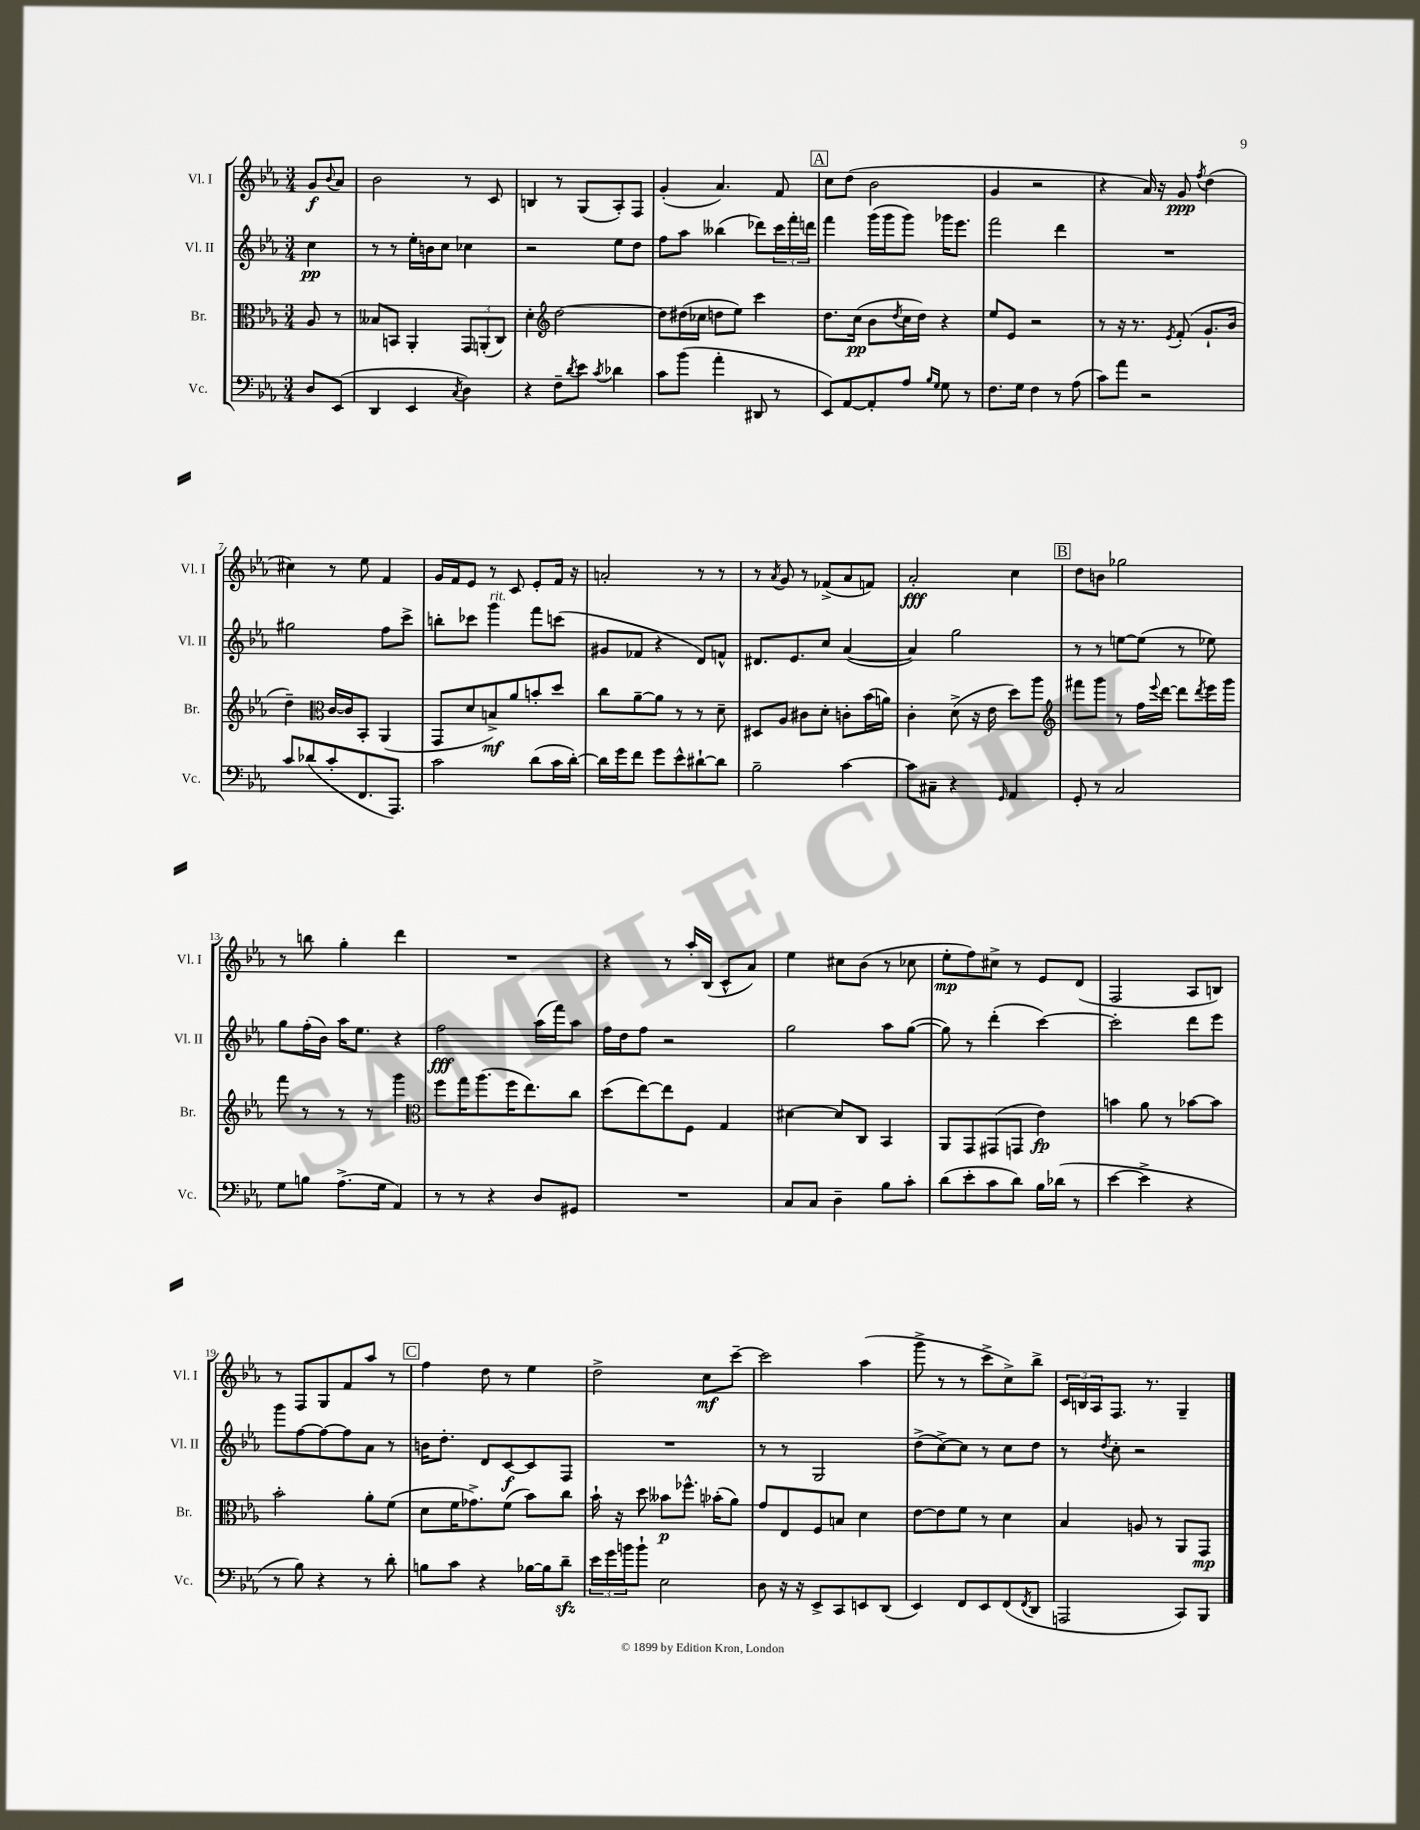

**kern	**kern	**dynam	**kern	**dynam	**kern	**dynam
*part4	*part3	*part3	*part2	*part2	*part1	*part1
*staff4	*staff3	*staff3	*staff2	*staff2	*staff1	*staff1
*I"Vc.	*I"Br.	*	*I"Vl. II	*	*I"Vl. I	*
*I'Vc.	*I'Br.	*	*I'Vl. II	*	*I'Vl. I	*
*clefF4	*clefC3	*	*clefG2	*	*clefG2	*
*k[b-e-a-]	*k[b-e-a-]	*	*k[b-e-a-]	*	*k[b-e-a-]	*
*M3/4	*M3/4	*	*M3/4	*	*M3/4	*
=	=	=	=	=	=	=
8D/L	8A-/	.	4cc\	pp	8g/L	f
.	.	.	.	.	8qqb-/	.
(8EE-/J	8r	.	.	.	8a-/J	.
=1	=1	=1	=1	=1	=1	=1
4DD/	8B--X/L	.	8r	.	2b-\	.
.	8BBn/J	.	8r	.	.	.
4EE-/	4AA-'/	.	16ee-'\LL	.	.	.
.	.	.	16bn\J	.	.	.
.	.	.	8cc\J	.	.	.
8qC/	.	.	.	.	.	.
4D\)	12GG/L	.	4cc-X\	.	8r	.
.	(12AAn'/	.	.	.	.	.
.	.	.	.	.	8c/	.
.	12C/J)	.	.	.	.	.
=2	=2	=2	=2	=2	=2	=2
4r	4d'\	.	2r	.	4Bn/	.
*	*clefG2	*	*	*	*	*
8F~\L	[2dd\	.	.	.	8r	.
8qd/	.	.	.	.	.	.
8e-\J	.	.	.	.	(8G/L	.
8qc/	.	.	.	.	.	.
4d-X\	.	.	8ee-\L	.	8A-'/)	.
.	.	.	8dd\J	.	8F/J	.
=3	=3	=3	=3	=3	=3	=3
8c\L	8dd\L]	.	8ff\L	.	(4g'/	.
(8b-\J	(16dd#X\L	.	8aa-\J	.	.	.
.	16cc-X\JJ	.	.	.	.	.
4a-'\	8ddn\L	.	(4bb--X\	.	4.a-/)	.
.	8ee-\J)	.	.	.	.	.
8DD#X/	4ccc\	.	8ddd-X\L)	.	.	.
8r	.	.	24ccc\L	.	8f/	.
.	.	.	24fff'\	.	.	.
.	.	.	24dddn\JJ	.	.	.
!!LO:REH:place=s1:t=A
=4	=4	=4	=4	=4	=4	=4
8EE-/L)	8.dd\L	.	4fff\	.	8cc\L	.
[8AA-/	.	.	.	.	(8dd\J	.
.	(16cc\Jk	pp	.	.	.	.
8AA-'/]	8b-\L	.	(16ggg\LL	.	2b-\	.
.	.	.	16ggg\J	.	.	.
.	8qdd/	.	.	.	.	.
8A-/J	16cc\L	.	8ggg\J)	.	.	.
.	16dd\JJ)	.	.	.	.	.
16qqB-/LL	.	.	.	.	.	.
16qqG/JJ	.	.	.	.	.	.
8G\	4r	.	16ggg-X\KL	.	.	.
.	.	.	8.eee-\J	.	.	.
8r	.	.	.	.	.	.
=5	=5	=5	=5	=5	=5	=5
8.F\L	8ee-/L	.	2fff\	.	4g/	.
.	8e-/J	.	.	.	.	.
16G\Jk	.	.	.	.	.	.
4F\	2r	.	.	.	2r	.
8r	.	.	4ddd\	.	.	.
(8A-\	.	.	.	.	.	.
=6	=6	=6	=6	=6	=6	=6
8c\L)	8r	.	2.r	.	4r	.
8a-\J	16r	.	.	.	.	.
.	8.r	.	.	.	.	.
2r	.	.	.	.	16a-/)	.
.	.	.	.	.	16r	.
.	8qe-/	.	.	.	.	.
.	(8f'/	.	.	.	8g/	ppp
.	.	.	.	.	8qff/	.
.	8.g`/L	.	.	.	(4dd\	.
.	16b-/Jk	.	.	.	.	.
!!LO:LB:g=z
=7	=7	=7	=7	=7	=7	=7
8c/L	4dd~\)	.	2gg#X\	.	4cc#X\)	.
(8d-X/	.	.	.	.	.	.
*	*clefC3	*	*	*	*	*
8c'/	[16c/LL	.	.	.	8r	.
.	16c/J]	.	.	.	.	.
8.FF/	8BB-'/J	.	.	.	8ee-\	.
.	(4AA-/	.	8ff\L	.	4f/	.
8.AAA-/J)	.	.	.	.	.	.
.	.	.	8ccc^\J	.	.	.
=8	=8	=8	=8	=8	=8	=8
2c\	8GG/L	.	8bbn'\L	.	16g/LL	.
.	.	.	.	.	16f/J	.
.	8d/	.	8ccc-X\J	.	8e-/J	.
!	!	!	!LO:TX:a:i:t=rit.	!	!	!
.	8Bn^/)	mf	4ggg\	.	8r	.
.	8a-/	.	.	.	8c/	.
(8d\L	8bn'/	.	8fff\L	.	8e-'/L	.
16c\L	8dd/J	.	(8cccn\J	.	16f/Jk	.
[16d'\JJ)	.	.	.	.	16r	.
=9	=9	=9	=9	=9	=9	=9
16d\LL]	8cc\L	.	8g#X/L	.	2an'/	.
16g\J	.	.	.	.	.	.
8f\J	[8a-~\	.	8f-X/J	.	.	.
8g\L	8a-\J]	.	4r	.	.	.
8e-^^\	8r	.	.	.	.	.
[8d#X`\	8r	.	8d/L)	.	8r	.
8d#\J]	8d~\	.	8fn^^/J	.	8r	.
=10	=10	=10	=10	=10	=10	=10
2B-~\	8D#X/L	.	8.d#X/L	.	8r	.
.	.	.	.	.	8qa-/	.
.	8A-/J	.	.	.	8g/	.
.	.	.	8.e-/	.	.	.
.	8c#X\L	.	.	.	8r	.
.	8d'\J	.	8cc/J	.	(8f-X^/L	.
[4c\	8cn'\L	.	([4a-/	.	8a-/	.
.	(16b-\L	.	.	.	8fn/J)	.
.	16an\JJ)	.	.	.	.	.
=11	=11	=11	=11	=11	=11	=11
8c\L]	4c'\	.	4a-/])	.	2a-'/	fff
8C#X~\J	.	.	.	.	.	.
4r	(8d^\	.	2gg\	.	.	.
.	16r	.	.	.	.	.
.	16e-\	.	.	.	.	.
16qqGG/	.	.	.	.	.	.
4AA-/	8dd\L)	.	.	.	4cc\	.
.	8aa-\J	.	.	.	.	.
!!LO:REH:place=s1:t=B
=12	=12	=12	=12	=12	=12	=12
*	*clefG2	*	*	*	*	*
8GG'/	8fff#X\L	.	8r	.	8dd\L	.
8r	8ggg\J	.	8r	.	8bn\J	.
2C/	8r	.	[8een\L	.	2gg-X\	.
.	16ff\LL	.	(8ee\J]	.	.	.
.	8qqeee-/	.	.	.	.	.
.	[16ddd\JJ	.	.	.	.	.
.	8ddd\L]	.	8r	.	.	.
.	8qddd/	.	.	.	.	.
.	16eee-\L	.	8ee-X\)	.	.	.
.	16ggg\JJ	.	.	.	.	.
!!LO:LB:g=z
=13	=13	=13	=13	=13	=13	=13
8G\L	8fff\	.	8gg\L	.	8r	.
8Bn\J	8r	.	(16ff'\L	.	8bbn\	.
.	.	.	16b-\JJ)	.	.	.
(8.A-^\L	8r	.	16aa-\KL	.	4gg'\	.
.	.	.	8.ee-\J	.	.	.
.	8r	.	.	.	.	.
16G\Jk	.	.	.	.	.	.
4AA-/)	4ggg\	.	4r	.	4ddd\	.
=14	=14	=14	=14	=14	=14	=14
*	*clefC3	*	*	*	*	*
8r	8ff\L	.	2ff\	fff	2.r	.
8r	16gg\K	.	.	.	.	.
.	(8.aa-\	.	.	.	.	.
4r	.	.	.	.	.	.
.	16ff\K	.	.	.	.	.
.	8.ee-\)	.	.	.	.	.
8D/L	.	.	(16aa-\LL	.	.	.
.	.	.	16fff\J)	.	.	.
8GG#X/J	8cc\J	.	8aa-\J	.	.	.
=15	=15	=15	=15	=15	=15	=15
2.r	(8dd\L	.	16ff\LL	.	4r	.
.	.	.	16dd\J	.	.	.
.	[8ee-\)	.	8ff\J	.	.	.
.	8ee-\]	.	2r	.	8r	.
.	8F\J	.	.	.	16aa-'/LL	.
.	.	.	.	.	(16B-/JJ	.
.	4G/	.	.	.	8c^^/L	.
.	.	.	.	.	8a-/J)	.
=16	=16	=16	=16	=16	=16	=16
8C/L	[4d#X\	.	2gg\	.	4ee-\	.
8C/J	.	.	.	.	.	.
4D~\	8d#/L]	.	.	.	8cc#X\L	.
.	8C/J	.	.	.	(8b-\J	.
8B-\L	4BB-/	.	8aa-\L	.	8r	.
8c'\J	.	.	([8gg\J	.	8cc-X\	.
=17	=17	=17	=17	=17	=17	=17
(8d\L	8AA-/L	.	8gg\])	.	8ee-'\L	mp
8e-'\	8GG/	.	8r	.	8ff\)	.
8c\	(8GG#X/	.	(4ddd'\	.	8cc#X^\J	.
8d\J)	8GGn/J	.	.	.	8r	.
16B-\LL	4e-\)	fp	[4ccc\)	.	8e-/L	.
(16d-X\JJ	.	.	.	.	.	.
8r	.	.	.	.	(8d/J	.
=18	=18	=18	=18	=18	=18	=18
[4e-\	4bn\	.	2ccc'\]	.	2F/	.
4e-^\]	8a-\	.	.	.	.	.
.	8r	.	.	.	.	.
4r	[8b-X\L	.	8ddd\L	.	8A-/L	.
.	8b-\J]	.	8eee-\J	.	8Bn/J)	.
!!LO:LB:g=z
=19	=19	=19	=19	=19	=19	=19
8r	2b-'\	.	8ggg\L	.	8r	.
8B-\)	.	.	[8ff\	.	8F/L	.
4r	.	.	8ff\_	.	8G/	.
.	.	.	8ff\]	.	8f/	.
8r	8a-'\L	.	8a-\J	.	8aa-/J	.
8d'\	(8f\J	.	8r	.	8r	.
!!LO:REH:place=s1:t=C
=20	=20	=20	=20	=20	=20	=20
8Bn\L	8d\L	.	16bn\KL	.	4ff\	.
.	.	.	8.dd'\J	.	.	.
8c\J	16f\K	.	.	.	.	.
.	8.g-X^\)	.	.	.	.	.
4r	.	.	8d/L	.	8dd\	.
.	(8f\J	.	[8c/	f	8r	.
[16B-X\LL	8b-\L)	.	8c/]	.	4ee-\	.
16B-\J]	.	.	.	.	.	.
8dzz~\J	8cc\J	.	8F/J	.	.	.
=21	=21	=21	=21	=21	=21	=21
24e-\LL	16b-`\	.	2.r	.	2dd^\	.
24g\	.	.	.	.	.	.
.	16r	.	.	.	.	.
24bn\J	.	.	.	.	.	.
8b`\J	8dd\	.	.	.	.	.
2E-\	8b--X\L	p	.	.	.	.
.	8.ff-X^^\J	.	.	.	.	.
.	.	.	.	.	8cc\L	mf
.	(16b-X'\KL	.	.	.	.	.
.	8a-\J)	.	.	.	[8ccc~\J	.
=22	=22	=22	=22	=22	=22	=22
8D\	8g/L	.	8r	.	2ccc\]	.
16r	8E-/	.	8r	.	.	.
16r	.	.	.	.	.	.
8EE-^/L	8F/	.	2G/	.	.	.
8CC/	8Bn/J	.	.	.	.	.
8EEn/	4d\	.	.	.	(4aa-\	.
(8DD/J	.	.	.	.	.	.
=23	=23	=23	=23	=23	=23	=23
4EE-/)	[8e-\L	.	(8dd^\L	.	8ggg^\	.
.	8e-\]	.	[8cc^\)	.	8r	.
8FF/L	8f\J	.	8cc\J]	.	8r	.
8EE-/	8r	.	8r	.	8ccc^\L	.
(8FF/	4d\	.	8cc\L	.	8cc^\)	.
8qFF/	.	.	.	.	.	.
8DD/J	.	.	8dd\J	.	8bb-^\J	.
=24	=24	=24	=24	=24	=24	=24
2AAAn/	4B-/	.	8r	.	24c/LL	.
.	.	.	.	.	24Bn/	.
.	.	.	.	.	24A-/J	.
.	.	.	8qdd/	.	.	.
.	.	.	8cc'\	.	8.F/J	.
.	8An/	.	2r	.	.	.
.	.	.	.	.	8.r	.
.	8r	.	.	.	.	.
8CC/L)	8AA-/L	.	.	.	4G~/	.
8BBB-/J	8GG/J	mp	.	.	.	.
==	==	==	==	==	==	==
*-	*-	*-	*-	*-	*-	*-
